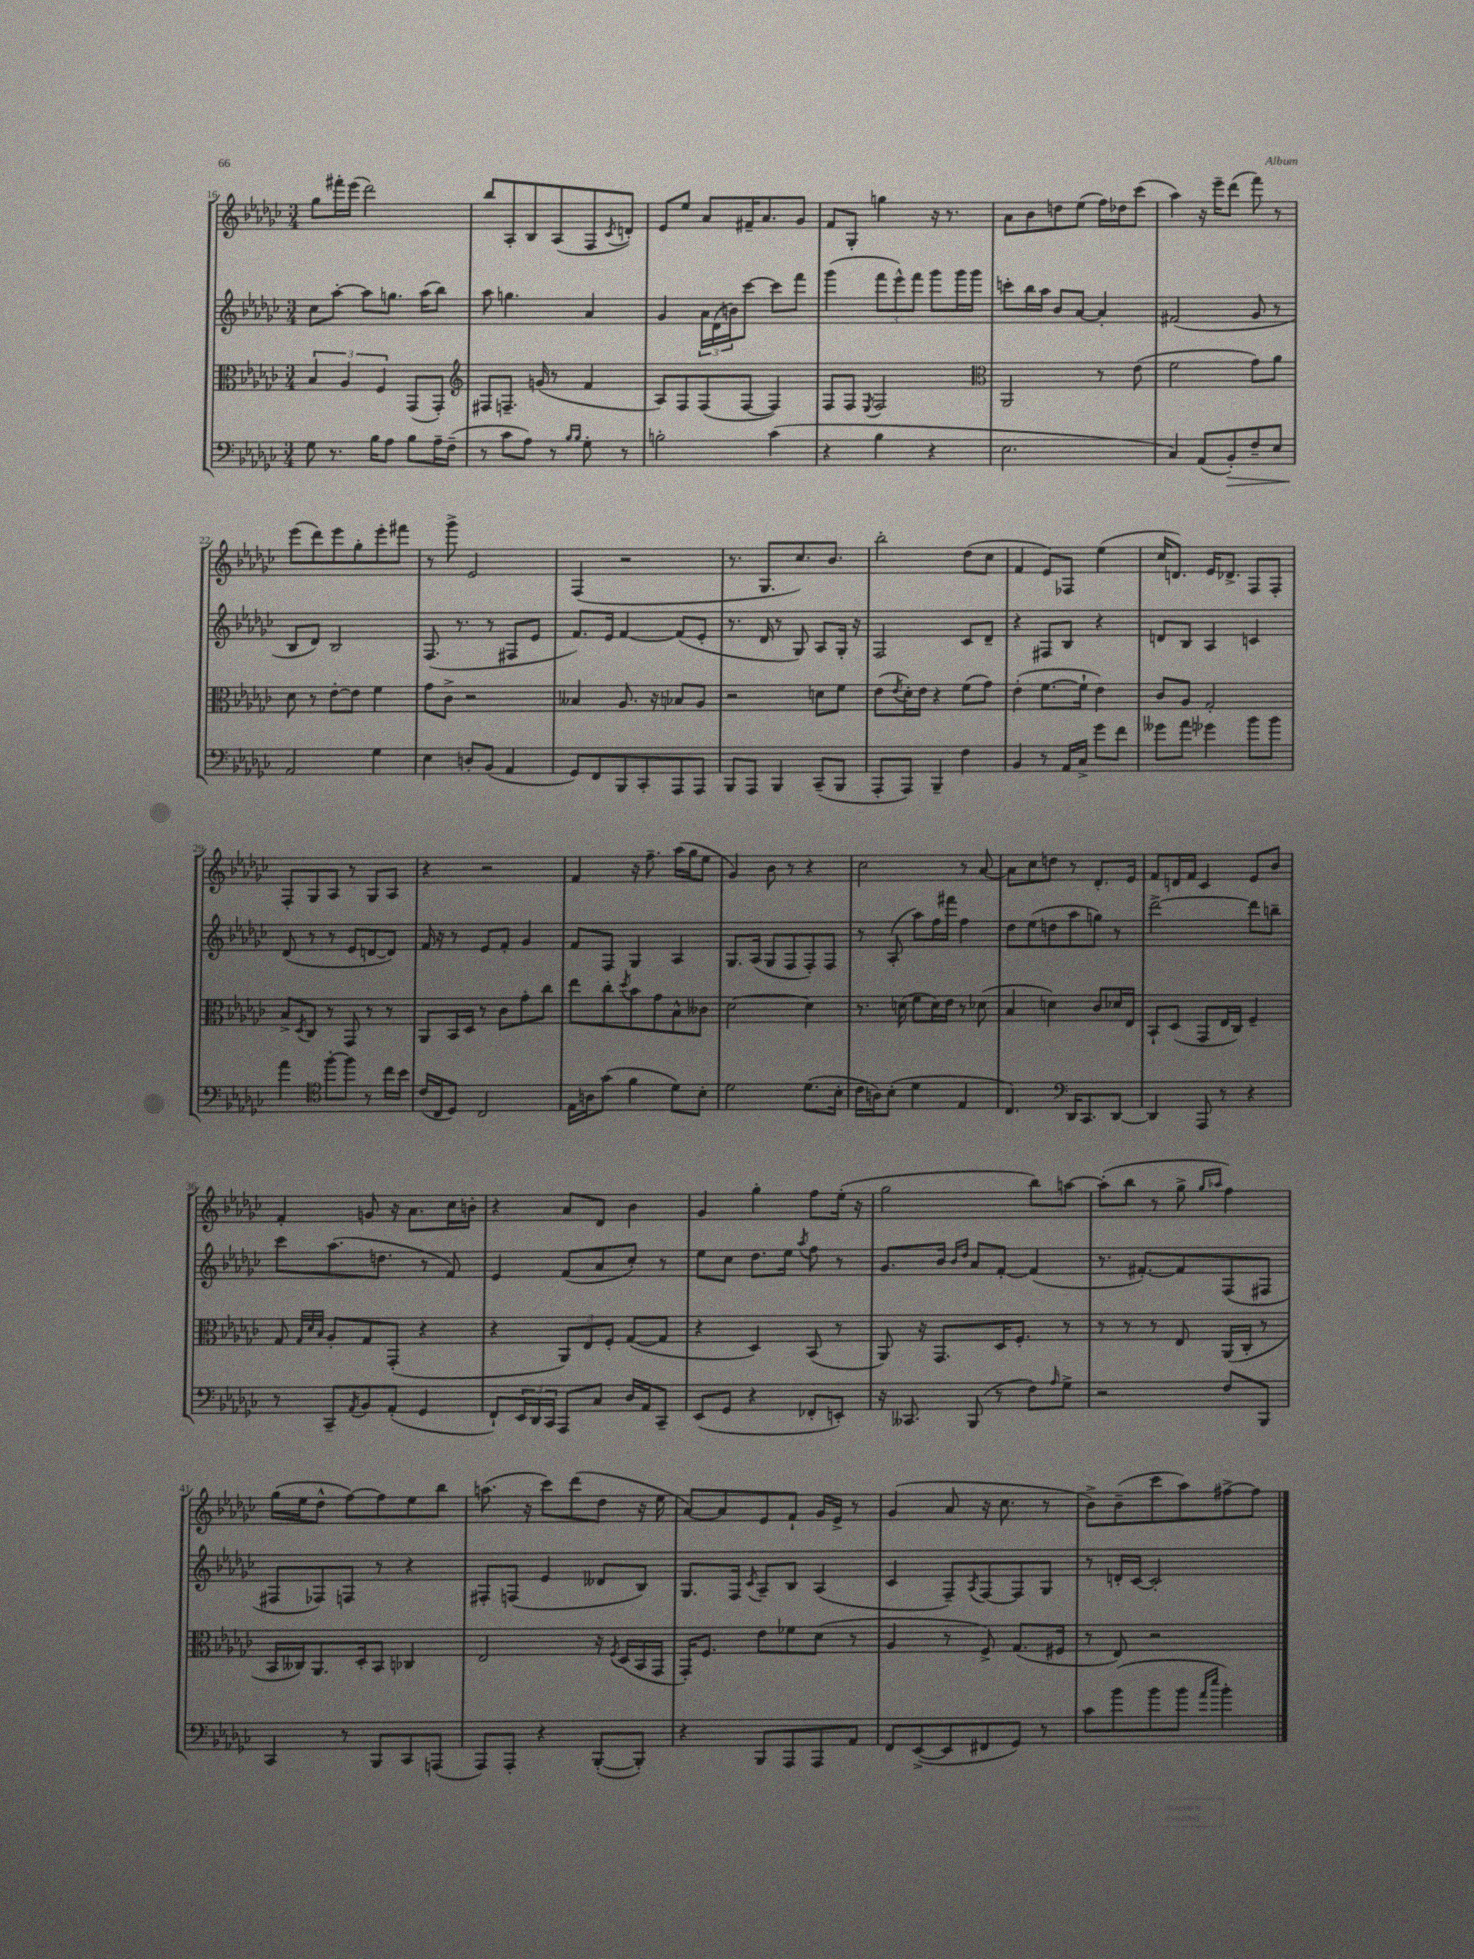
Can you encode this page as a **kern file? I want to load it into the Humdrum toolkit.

**kern	**kern	**kern	**kern
*staff4	*staff3	*staff2	*staff1
*clefF4	*clefC3	*clefG2	*clefG2
*k[b-e-a-d-g-c-]	*k[b-e-a-d-g-c-]	*k[b-e-a-d-g-c-]	*k[b-e-a-d-g-c-]
*M3/4	*M3/4	*M3/4	*M3/4
8G-	6B-	8cc-	8gg-
8.r	.	[8aa-'	16fff#'
.	6A-	.	.
.	.	.	(16eee-
.	.	8aa-]	2ddd-)
16B-	.	.	.
.	6F	.	.
8A-	.	8.gg	.
8B-	(8GG-	.	.
.	.	(16aa-	.
16A-~	8GG-')	8bb-)	.
(16F~	.	.	.
=	=	=	=
*	*clefG2	*	*
8r	8F#	8aa-	8bb-
8c-	8.F~	4.gg	8A-'
8A-)	.	.	8B-
.	(16g	.	.
8r	8r	.	(8A-
16qqB-	.	.	.
16qqB-	.	.	.
8G-'	4f	4a-	8F
.	.	.	8qc-
8r	.	.	8d')
=	=	=	=
2B'	8A-)	4g-	8e-
.	8F	.	8ee-
.	(8F	24a-	8a-
.	.	(24d-	.
.	.	24b)	.
.	[8F	[8ccc-	16f#~
.	.	.	8.a-
(4c-	4F])	8ccc-]	.
.	.	8fff	8g-
=	=	=	=
4r	8F	(4ggg-	8f
.	8F	.	8G-'
.	8qE-	.	.
4B-	2F	12fff	4gg
.	.	12eee-^^)	.
.	.	12fff	.
4r	.	8ggg-	16r
.	.	.	8.r
.	.	16ggg-	.
.	.	16ggg-	.
=	=	=	=
*	*clefC3	*	*
2.E-	2AA-	8ccc'	8a-
.	.	16bb-	8b-
.	.	16aa-	.
.	.	8b-	8dd
.	.	[8a-	(8ee-
.	8r	4a-']	16ff)
.	.	.	16dd-
.	(8e-	.	(8ccc-
=	=	=	=
4C-)	2f	(2f#	4aa-)
(8AA-	.	.	16r
.	.	.	16eee-~
8BB-')	.	.	(8ddd-
8F~	8g-)	8g-	8fff)
8E-	8a-	8r	8r
=	=	=	=
2AA-	8d-	8B-	(8eee-
.	8r	8d-)	8ddd-)
.	[8e-'	2B-	8eee-
.	8e-]	.	8gg-'
4G-	4f	.	8eee-'
.	.	.	8fff#
=	=	=	=
4E-	8g-	(8.F	8r
.	8c-^	.	8ggg-^
.	.	8.r	.
8D'	2r	.	2e-
(8BB-	.	8r	.
4AA-	.	8F#	.
.	.	8e-	.
=	=	=	=
8GG-)	4B--	8.f)	(4F
8FF	.	.	.
.	.	16e-	.
8BBB-	8.A-	[4f	2r
8CC-'	.	.	.
.	16r	.	.
8AAA-	8B-	(8f]	.
8AAA-	8A-	8e-'	.
=	=	=	=
8BBB-	2r	8.r	8.r
8AAA-	.	.	.
.	.	16d-	8.G-
4BBB-	.	8r	.
.	.	8G-)	8.cc-)
(8CC-~	8d	8A-	.
.	.	.	8.b-
8BBB-	8f	16G-'	.
.	.	16r	.
=	=	=	=
8AAA-'	(8e-	2F	2bb-'
.	8qe-	.	.
8AAA-)	16d-')	.	.
.	16e-	.	.
4BBB-~	4r	.	.
4F	(8f	8c-	(8dd-
.	8g-)	8d-~	8cc-
=	=	=	=
4BB-	(4e-'	4r	4f
8r	[8.f	8F#	8e-)
16AA-	.	8B-	8F-
16C-^	16f`]	.	.
8g-	4e-)	4r	(4ee-
8f	.	.	.
=	=	=	=
8g--	8c-	8d	16cc-
.	.	.	8.d)
8a-	8A-	8B-	.
4g-	2G-'	4A-	16e-
.	.	.	8.d-^
8b-	.	4c	8F
8b-	.	.	8F'
=	=	=	=
4a-	8B-^	(8d-	8F'
.	8qD-	.	.
.	8C-	8r	8G-
*clefC4	*	*	*
[8ff'	8r	8r	8A-
8ff]	8GG-	8e-	8r
8r	8r	[8d	8G-
16cc-	8r	8d])	8A-
16b-	.	.	.
=	=	=	=
(16c-	8AA-	16f	4r
16C-	.	16r	.
8D-)	16BB-	8r	.
.	16D-	.	.
2C-	8r	8e-	2r
.	8c-	8f'	.
.	8g-'	4g-	.
.	8cc-	.	.
=	=	=	=
16E-	8ee-	8f	4f
16A	.	.	.
(8g-	8cc-'	8F	.
.	8qdd-	.	.
4f	8b-	4G-	16r
.	.	.	8.ff~
.	8g-	.	.
8d-)	8B-^^	4A-	(16aa-
.	.	.	16gg-
8B-'	8c--	.	8ee-
=	=	=	=
2d-	[2d-	8.G-	4g-)
.	.	(16A-	.
.	.	8G-	8b-
.	.	8F	8r
(8.d-	4d-]	8F')	4r
.	.	8F	.
16B-'	.	.	.
=	=	=	=
16c-	8.r	8r	2cc-
16A)	.	.	.
(8B-'	.	(8A-'	.
.	(16d	.	.
4d-	8f	8aa-)	.
.	16d)	16ff	.
.	16e-	16fff#	.
4E-	8r	4ff	8r
.	(8d-	.	[8a-
=	=	=	=
4.C-)	4B-	8dd-	8a-]
.	.	(8ee-	8cc-
.	4d)	8dd	8dd
*clefF4	*	*	*
16DD-	.	8aa-	8r
8.CC-	.	.	.
.	8c-	8gg)	8.d-'
[8DD-	16d-	8r	.
.	16E-	.	16e-
=	=	=	=
4DD-]	8BB-`	[2ddd-^	8f
.	(8D-	.	16d
.	.	.	16f
8AAA-	8GG-	.	4c-
8r	16E-	.	.
.	16C-)	.	.
4r	4F~	8ddd-]	8e-
.	.	8bb~	8b-
=	=	=	=
8r	8G-	8ccc-	4f'
.	32qqG-	.	.
.	32qqd-	.	.
.	32qqB-	.	.
8CC-~	8A-'	(8.aa-	.
8qAA-	.	.	.
8BB-	8G-	.	8g
.	.	8.dd	.
(8AA-'	(8GG-'	.	16r
.	.	.	8.a-
4GG-	4r	8r	.
.	.	8f)	16cc-
.	.	.	16b'
=	=	=	=
8FF`)	4r	4e-	4r
24EE-	.	.	.
24DD-	.	.	.
24CC-	.	.	.
8AAA-	12AA-)	(8f	8a-
.	12E-	.	.
8C-	.	8a-	8d-
.	12F'	.	.
16D-	([8G-	8cc-')	4b-
16AA-	.	.	.
8CC-~	8G-]	8r	.
=	=	=	=
(8EE-	4r	8ee-	4g-
8GG-	.	8cc-	.
4r	4D-)	8.dd-	4gg-'
.	.	16ee-	.
.	.	8qaa-	.
8FF-'	(8BB-	8ff	8ff
8EE')	8r	8r	(16ee-'
.	.	.	16r
=	=	=	=
16r	8AA-)	8.g-	2gg-
8.CC--	.	.	.
.	16r	.	.
.	8.GG-	16b-	.
.	.	16qqb-	.
.	.	16qqdd-	.
(8BBB-	.	8a-	.
8r	16D-	[8f'	.
.	8.F'	.	.
8F)	.	(4f]	8bb-)
16qqA-	.	.	.
8G-^	8r	.	[8aa
=	=	=	=
2r	8r	8.r	(8aa']
.	8r	.	8bb-
.	.	[8.f#')	.
.	8r	.	8r
.	8E-	8f#]	8gg-^
.	.	.	16qqgg-
.	.	.	16qqaa-
8F	(16AA-	(8F	4ff)
.	16C-'	.	.
8BBB-	8r	8F#	.
=	=	=	=
4CC-	16BB-	8F#	(16gg-
.	16C--)	.	16ee-
.	8.AA-	8F-)	8dd-^^
8r	.	8F	[8ff)
.	16D-'	.	.
8BBB-	8BB-	8r	8ff]
8CC-	4C-	4r	8ee-
(8AAA	.	.	8bb-
=	=	=	=
8AAA-)	2E-	8F#'	(8.aa
8AAA-'	.	(8F	.
.	.	.	16r
4r	.	4e-	8ccc-)
.	.	.	(8ddd-
([8BBB-'	16r	8d--	8dd-
.	8qF	.	.
.	(16D-	.	.
8BBB-'])	16BB-	8B-)	16r
.	16GG-	.	16ee-
=	=	=	=
4r	16GG-')	8.G-	[8a-)
.	8.F	.	.
.	.	.	8a-]
.	.	16F	.
.	.	8qc-	.
8BBB-	8e-	8A-~	8e-
8AAA-	8f-	8B-	8f`
8AAA-	(8d-	(4A-	16g-
.	.	.	16e-^
8AA-	8r	.	8r
=	=	=	=
8FF	4A-	4c-	(4g-
([8EE-^	.	.	.
8EE-]	8r	8F~)	8a-
.	.	8qA-	.
8FF#	8F^)	[8F	16r
.	.	.	8.cc-
8GG-)	(8.G-	8F]	.
8r	.	8G-	8r
.	16F#	.	.
=	=	=	=
8c-	8r	8r	8b-^)
(8b-	8E-)	16d'	(8b-~
.	.	[16c-	.
8b-	2r	2c-']	8ccc-
8b-	.	.	8aa-)
16qqa-	.	.	.
16qqee-	.	.	.
4b-')	.	.	[8ff#^
.	.	.	8ff#]
==	==	==	==
*-	*-	*-	*-
